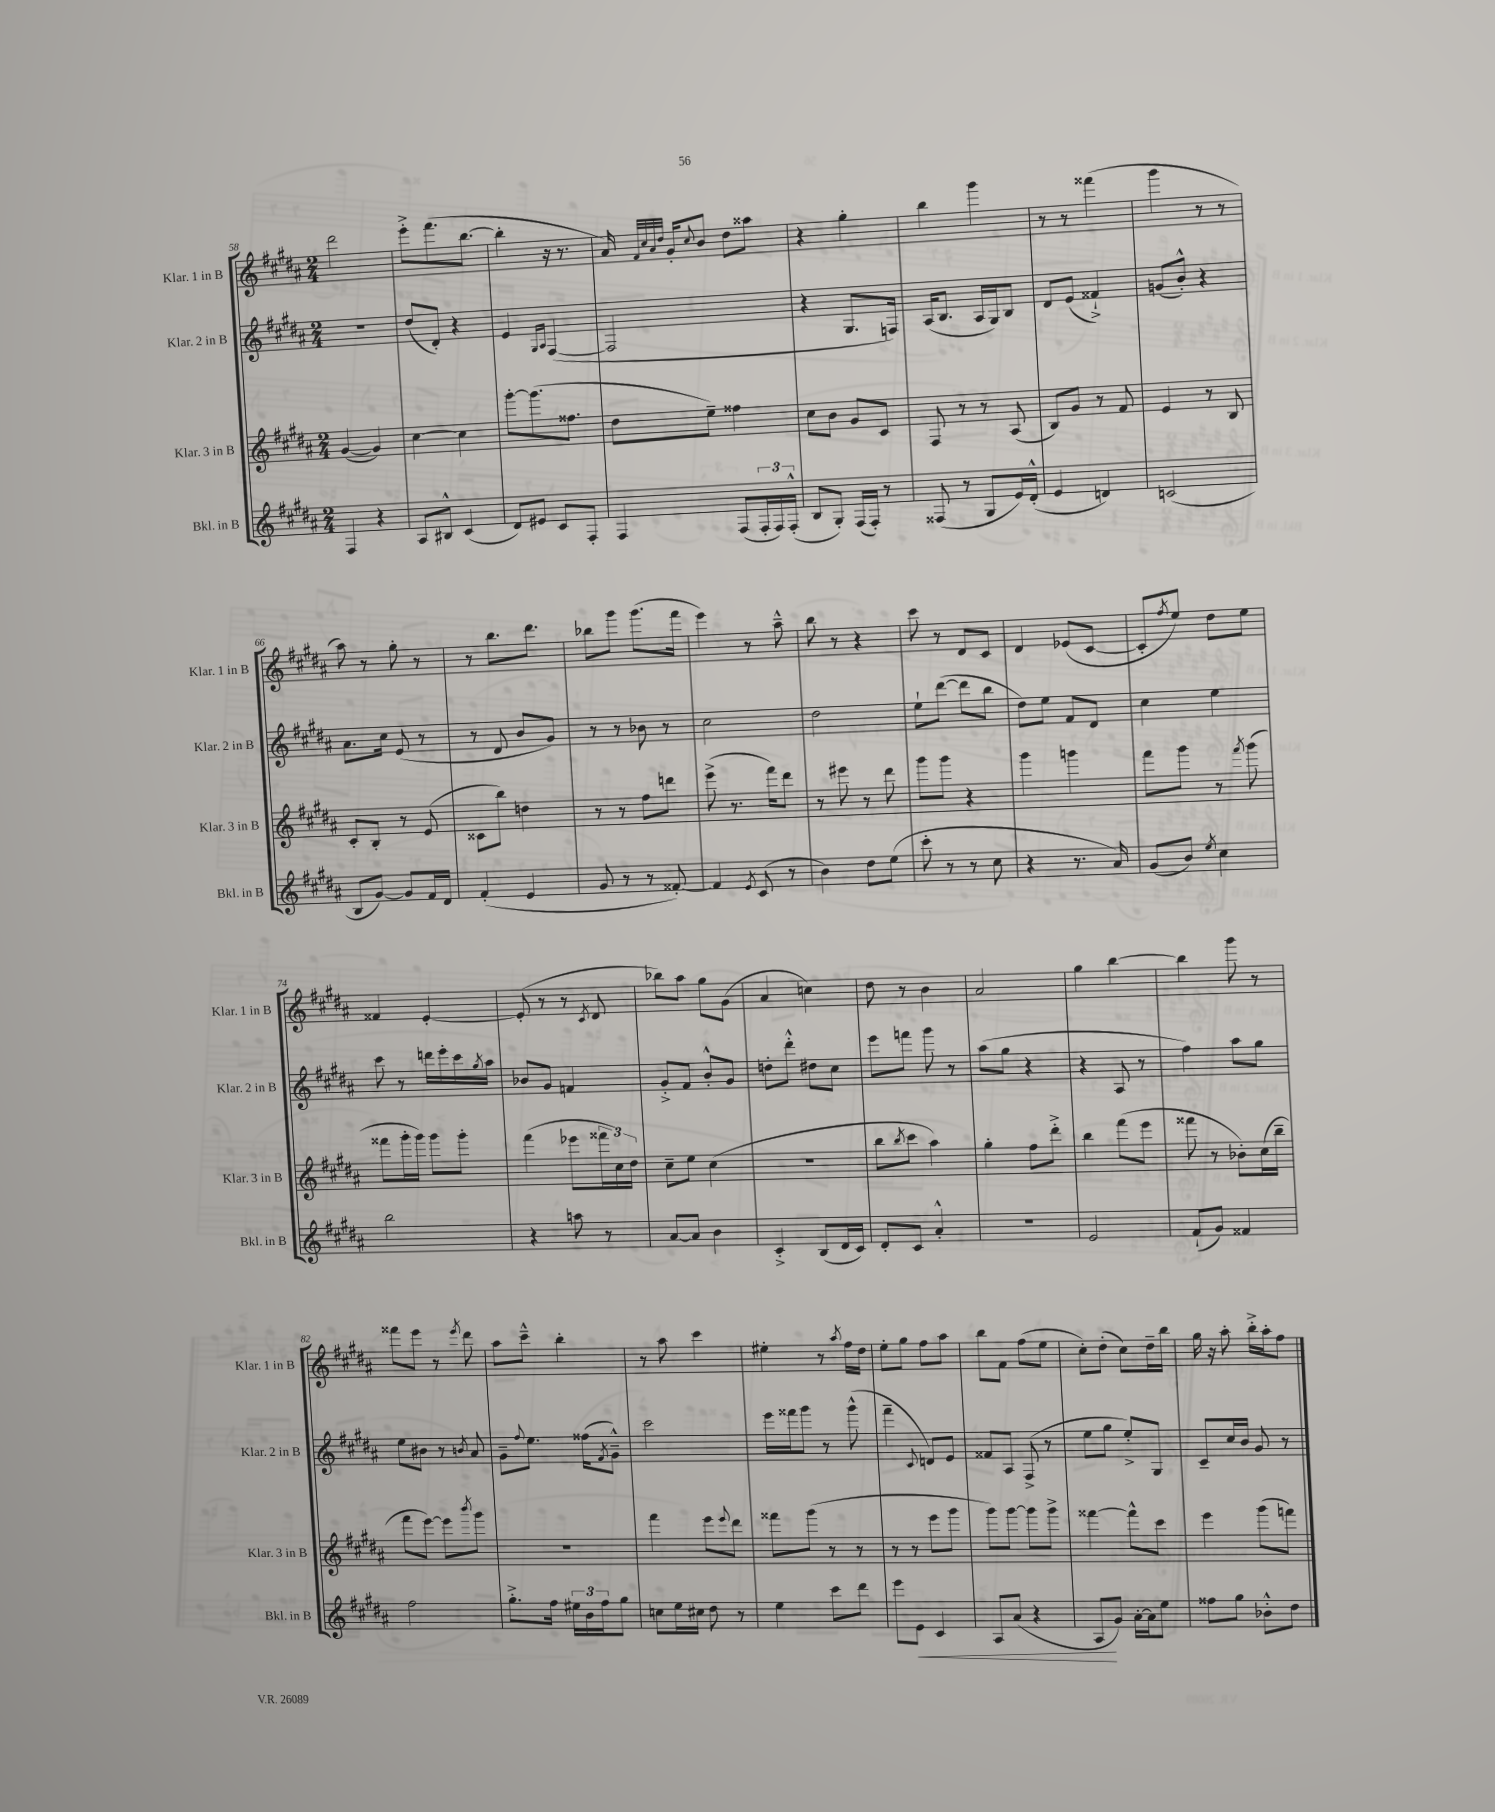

**kern	**dynam	**kern	**kern	**kern
*part4	*part4	*part3	*part2	*part1
*staff4	*staff4	*staff3	*staff2	*staff1
*I"Bkl. in B	*	*I"Klar. 3 in B	*I"Klar. 2 in B	*I"Klar. 1 in B
*I'Bkl. in B	*	*I'Klar. 3 in B	*I'Klar. 2 in B	*I'Klar. 1 in B
*clefG2	*	*clefG2	*clefG2	*clefG2
*k[f#c#g#d#a#]	*	*k[f#c#g#d#a#]	*k[f#c#g#d#a#]	*k[f#c#g#d#a#]
*M2/4	*	*M2/4	*M2/4	*M2/4
=58	=58	=58	=58	=58
4F#/	.	([4g#/	2r	2ddd#\
4r	.	4g#/])	.	.
=59	=59	=59	=59	=59
8A#/L	.	[4cc#\	(8dd#/L	8eee'^\L
8B#X^^/J	.	.	8d#'/J)	(8.fff#\
(4c#/	.	4cc#\]	4r	.
.	.	.	.	[8.bb\J
=60	=60	=60	=60	=60
8d#/L)	.	[8ggg#'\L	4e/	4bb'\]
8e#X/J	.	(8.ggg#\]	.	.
.	.	.	16qqG#/LL	.
.	.	.	16qqA#/JJ	.
8c#/L	.	.	([4F#/	16r
.	.	8.ff##X\J	.	8.r
8F#'/J	.	.	.	.
=61	=61	=61	=61	=61
4F#/	.	8dd#\L	2F#/]	16a#/)
.	.	.	.	32qqf#/LLL
.	.	.	.	32qqcc#/
.	.	.	.	32qqa#/
.	.	.	.	32qqdd#/JJJ
.	.	.	.	16g#'/KL
.	.	.	.	8qqcc#/
.	.	8ee~\J)	.	8b/J
(8F#/L	.	4ff##X\	.	8dd#\L
24F#'/L	.	.	.	8aa##X\J
24F#/)	.	.	.	.
(24F#'^^/JJ	.	.	.	.
=62	=62	=62	=62	=62
8B/L	.	8cc#\L	4r	4r
8G#'/J)	.	8b\J	.	.
(16F#/LL	.	8g#/L	8.G#/L	4gg#'\
16F#'/JJ)	.	.	.	.
8r	.	8c#/J	.	.
.	.	.	16Fn/Jk)	.
=63	=63	=63	=63	=63
(8F##X/	.	8F#/	(16A#/KL	4bb\
.	.	.	8.B/J	.
8r	.	8r	.	.
8G#/L	.	8r	16A#/LL	4ggg#\
.	.	.	16G#/J)	.
16e/L)	.	(8A#/	8B/J	.
(16d#'^^/JJ	.	.	.	.
=64	=64	=64	=64	=64
4e/	.	8B/L)	8d#/L	8r
.	.	8g#/J	(8e/J	8r
4dn/)	.	8r	4f##X`^/)	(4fff##X\
.	.	8f#/	.	.
=65	=65	=65	=65	=65
(2cn/	.	4e/	(8gn/L	4ggg#\
.	.	.	8b'^^/J)	.
.	.	8r	4r	8r
.	.	8B/	.	8r
!!LO:LB:g=z
=66	=66	=66	=66	=66
8B/L	.	8c#'/L	8.a#\L	8aa#\)
[8g#/J)	.	8B'/J	.	8r
.	.	.	16cc#\Jk	.
8g#/L]	.	8r	(8e/	8gg#'\
16f#/L	.	(8e/	8r	8r
16d#/JJ	.	.	.	.
=67	=67	=67	=67	=67
(4f#'/	.	8c##X\L	8r	8r
.	.	8bb\J)	8d#/	8.bb\L
4e/	.	4ddn\	8b/L	.
.	.	.	.	8.ddd#\J
.	.	.	8g#/J)	.
=68	=68	=68	=68	=68
8g#/	.	8r	8r	8bb-X\L
8r	.	8r	8r	8ggg#\J
8r	.	8ff#\L	8b-X\	(8.ggg#\L
[8f##X'/)	.	8dddn\J	8r	.
.	.	.	.	16fff#\Jk
=69	=69	=69	=69	=69
4f##/]	.	(8eee^\	2cc#\	4eee\)
.	.	8.r	.	.
8qe/	.	.	.	.
(8c#/	.	.	.	8r
.	.	16fff#\KL)	.	.
8r	.	8ddd#\J	.	8aa#~^^\
=70	=70	=70	=70	=70
4b\)	.	8r	2dd#\	8bb\
.	.	8eee#X\	.	8r
8dd#\L	.	8r	.	4r
(8ee\J	.	8ddd#\	.	.
=71	=71	=71	=71	=71
8ccc#'\	.	8ggg#\L	8ee`\L	8ccc#\
8r	.	8ggg#\J	([8ddd#\J	8r
8r	.	4r	8ddd#\L]	8d#/L
8cc#\	.	.	8bb\J	8c#/J
=72	=72	=72	=72	=72
4r	.	4ggg#\	8dd#\L)	4d#/
.	.	.	8ee\J	.
8.r	.	4gggn\	8f#/L	(8e-X/L
.	.	.	8d#/J	[8c#/J
16a#/)	.	.	.	.
=73	=73	=73	=73	=73
(8g#/L	.	8fff#\L	4cc#\	8c#'/L]
.	.	.	.	8qff#/
8b/J)	.	8ggg#\J	.	8ee/J)
8qee/	.	.	.	.
4cc#\	.	8r	4ee\	8dd#\L
.	.	8qfff#/	.	.
.	.	(8ggg#\	.	8ee\J
!!LO:LB:g=z
=74	=74	=74	=74	=74
2bb\	.	8fff##X\L	8ccc#\	4f##X/
.	.	16ggg#'\L	8r	.
.	.	16ggg#\JJ)	.	.
.	.	8ggg#\L	16dddn\LL	[4e'/
.	.	.	16eee'\	.
.	.	8ggg#'\J	16ccc#\	.
.	.	.	8qgg#/	.
.	.	.	16aa#\JJ	.
=75	=75	=75	=75	=75
4r	.	(4fff#\	8b-X/L	(8e'/]
.	.	.	8g#/J	8r
8aan\	.	8eee-X\L	4fn/	8r
.	.	.	.	8qc#/
8r	.	24fff##X\L	.	8d#/
.	.	24cc#\)	.	.
.	.	24dd#\JJ	.	.
=76	=76	=76	=76	=76
[8a#/L	.	8cc#~\L	8g#'^/L	8bb-X\L)
8a#/J]	.	8ee\J	8f#/J	8aa#\J
4b\	.	(4cc#\	8b'^^/L	8gg#\L
.	.	.	8g#/J	(8g#\J
=77	=77	=77	=77	=77
4c#'^/	.	2r	8ddn'\L	4a#/
.	.	.	8ddd#'^^\J	.
(8B/L	.	.	8dd#X\L	4ccn\)
16d#/L	.	.	8cc#\J	.
16c#/JJ)	.	.	.	.
=78	=78	=78	=78	=78
8d#'/L	.	8bb\L	8eee\L	8dd#\
.	.	8qbb/	.	.
8c#/J	.	8ccc#\J	8fffn\J	8r
4a#'^^/	.	4aa#\)	8ggg#\	4b\
.	.	.	8r	.
=79	=79	=79	=79	=79
2r	.	4gg#'\	(8aa#\L	2a#/
.	.	.	8gg#\J	.
.	.	8ff#\L	4r	.
.	.	8ddd#'^\J	.	.
=80	=80	=80	=80	=80
2e/	.	4bb\	4r	4gg#\
.	.	(8fff#\L	8A#/	[4bb\
.	.	8eee\J	8r	.
=81	=81	=81	=81	=81
(8f#`/L	.	8fff##X\	4ff#\)	4bb\]
8g#/J)	.	8r	.	.
4f##X/	.	8b-X'\L)	8aa#\L	8ggg#\
.	.	(16cc#\L	8gg#\J	8r
.	.	16bb~\JJ	.	.
!!LO:LB:g=z
=82	=82	=82	=82	=82
2ff#\	.	8fff#\L	8ee\L	8fff##X\L
.	.	[8eee\J)	8b#X\J	8eee\J
.	.	8eee\L]	8r	8r
.	.	8qbbb/	8qbn/	8qeee/
.	.	8ggg#\J	8a#/	8ddd#\
=83	=83	=83	=83	=83
8.gg#'^\L	.	2r	8g#~\L	8aa#\L
.	.	.	8qqff#/	.
.	.	.	8.ee\J	8ccc#~^^\J
16ff#\Jk	.	.	.	.
24ee#X\LL	.	.	.	4bb'\
24b\	.	.	.	.
.	.	.	(16ff##X\KL	.
24ff#\J	.	.	.	.
.	.	.	8qf#/	.
8gg#\J	.	.	8g#~^^\J)	.
=84	=84	=84	=84	=84
8ccn\L	.	4fff#\	2ccc#\	8r
16ee\L	.	.	.	8aa#\
16cc#X\JJ	.	.	.	.
8dd#\	.	8eee\L	.	4ccc#\
.	.	8qqeee/	.	.
8r	.	8ddd#\J	.	.
=85	=85	=85	=85	=85
4ee\	.	8fff##X\L	16eee\LL	4ee#X'\
.	.	.	16fff##X\J	.
.	.	(8ggg#\J	8ggg#\J	.
8ccc#\L	.	8r	8r	8r
.	.	.	.	8qaa#/
8ddd#\J	.	8r	(8ggg#^^\	16ff#\LL
.	.	.	.	16dd#\JJ
=86	=86	=86	=86	=86
8eee\L	.	8r	4fff#~\	8ee'\L
!	!LO:HP:b	!	!	!
8e\J	<	8r	.	8gg#\J
.	.	.	8qqc#/	.
4c#/	.	8eee\L	8dn/L)	8ff#\L
.	.	8ggg#\J	8e/J	8aa#\J
=87	=87	=87	=87	=87
8A#/L	.	8ggg#\L)	8f##X/L	8bb\L
(8a#/J	.	[8ggg#\J	8A#/J	8f#\J
4r	.	8ggg#\L]	(8F#^/	(8ff#\L
.	.	8ggg#^\J	8r	8ee\J
=88	=88	=88	=88	=88
8A#/L	.	[4fff##X\	8ee\L	8cc#'\L)
8g#/J)	[	.	8gg#\J	(8dd#'\J
[16a#'\LL	.	8fff##^^\L]	8ee'^/L)	8cc#\L)
16a#\J]	.	.	.	.
8ee\J	.	8ccc#\J	8G#/J	16dd#~\L
.	.	.	.	16bb\JJ
=89	=89	=89	=89	=89
8ff##X\L	.	4eee\	8c#~/L	16gg#\
.	.	.	.	16r
8gg#\J	.	.	16cc#/L	8aa#'\
.	.	.	16b/JJ	.
8b-X'^^\L	.	(8ggg#\L	8g#/	16bb'^\LL
.	.	.	.	16aa#'\J
8dd#\J	.	8fffn\J)	8r	8ff#\J
==	==	==	==	==
*-	*-	*-	*-	*-
